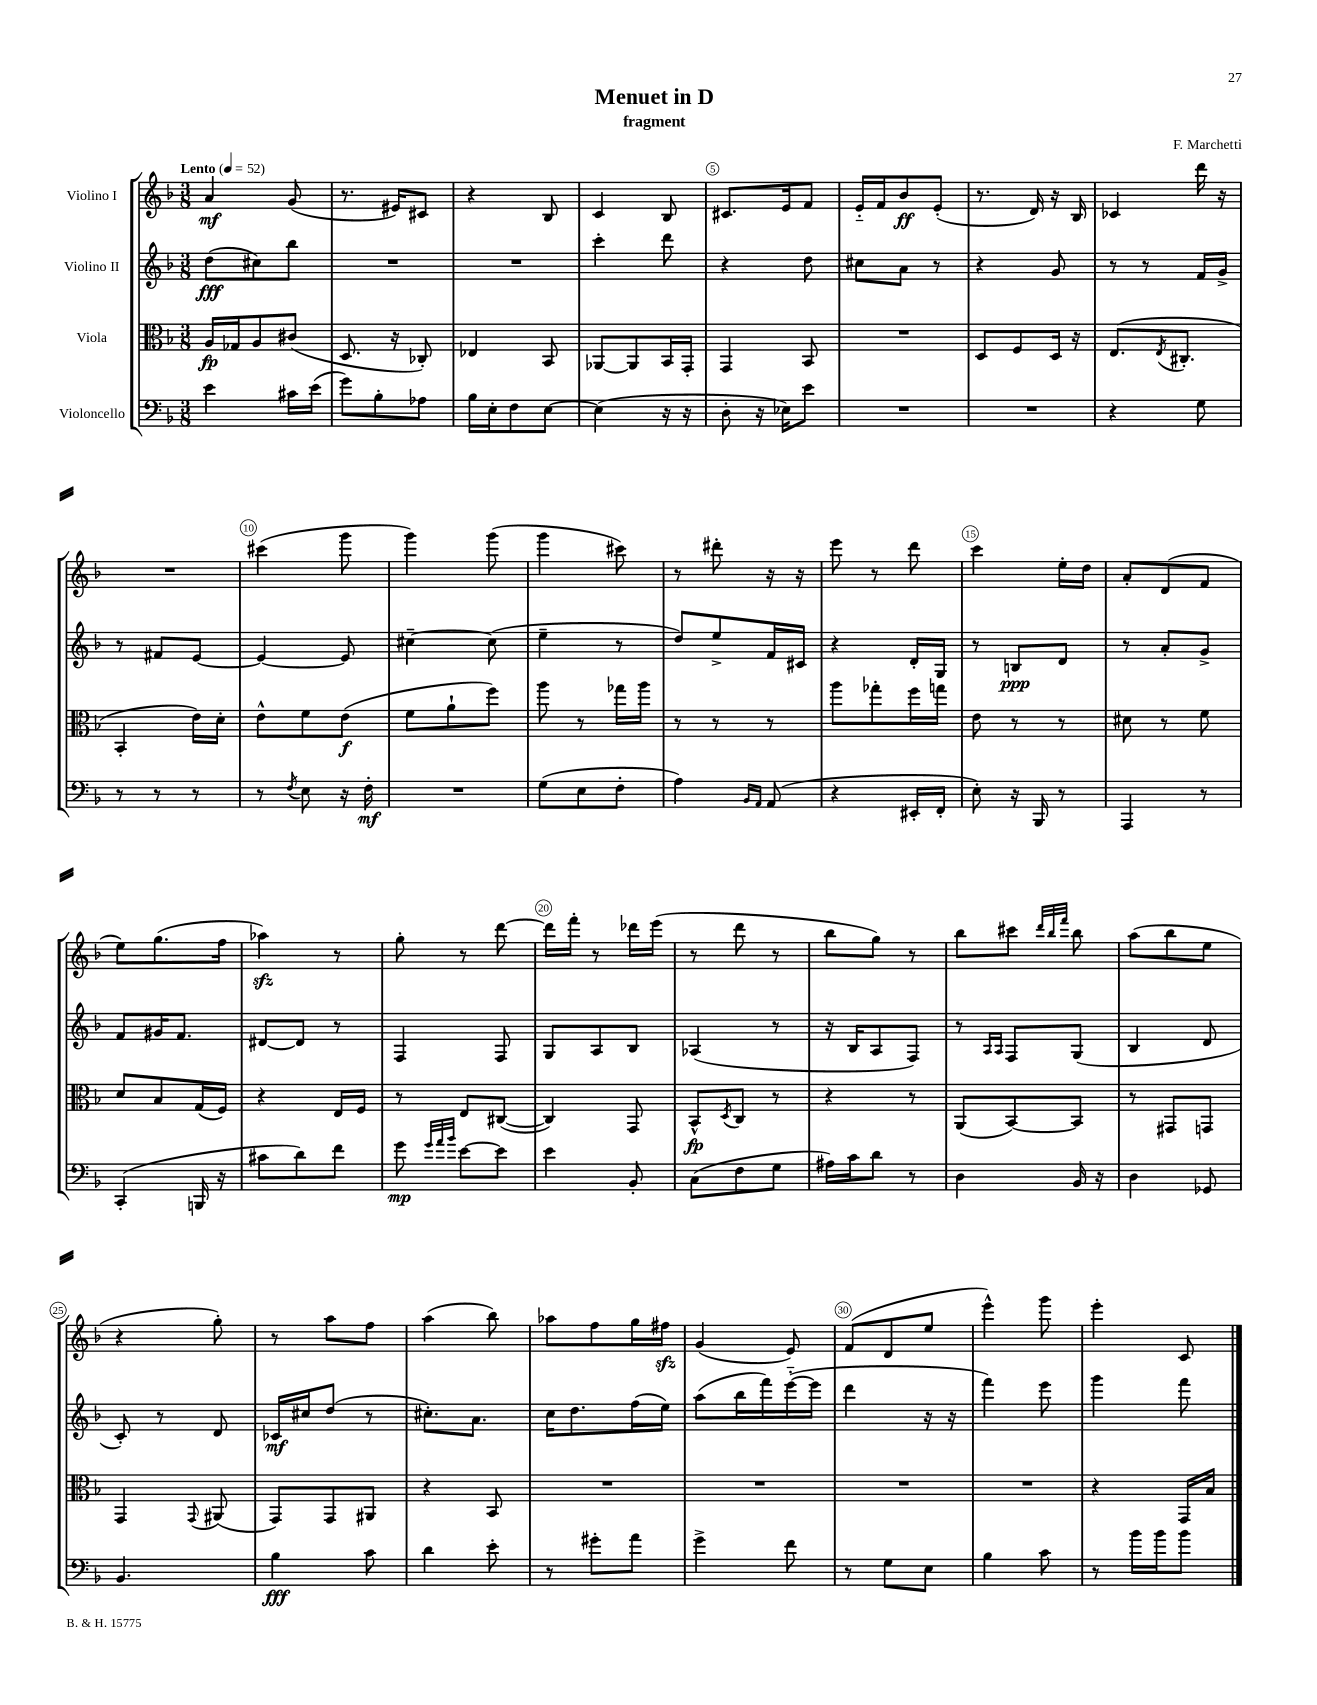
\header { title = "Menuet in D" composer = "F. Marchetti" subtitle = "fragment" }
<<
\new StaffGroup <<
\new Staff = "s0" \with { instrumentName = "Violino I" } {
    \clef treble \key f \major \numericTimeSignature \time 3/8 \tempo "Lento" 4 = 52
    a'4\mf g'8( |
    r8. eis'16) cis'8 |
    r4 bes8 |
    c'4 bes8 |
    cis'8. e'16 f'8 |
    e'16-_ f'16 bes'8\ff e'8-.( |
    r8. d'16) r16 bes16 |
    ces'4 d'''16 r16 |
    R4. |
    cis'''4( g'''8 |
    g'''4) g'''8( |
    g'''4 cis'''8) |
    r8 dis'''8-. r16 r16 |
    e'''8 r8 d'''8 |
    c'''4 e''16-. d''16 |
    a'8-. d'8( f'8 |
    e''8) g''8.( f''16 |
    aes''4\sfz) r8 |
    g''8-. r8 d'''8~ |
    d'''16 f'''16-. r8 des'''16 e'''16( |
    r8 d'''8 r8 |
    bes''8 g''8) r8 |
    bes''8 cis'''8 \grace { d'''32 bes''32 f'''32 } bes''8 |
    a''8( bes''8 e''8 |
    r4 g''8-.) |
    r8 a''8 f''8 |
    a''4( bes''8) |
    aes''8 f''8 g''16 fis''16\sfz |
    g'4( e'8) |
    f'8( d'8 e''8 |
    e'''4-^) g'''8 |
    e'''4-. c'8 \bar "|." |
}
\new Staff = "s1" \with { instrumentName = "Violino II" } {
    \clef treble \key f \major \numericTimeSignature \time 3/8
    d''8\fff( cis''8) bes''8 |
    R4. |
    R4. |
    c'''4-. d'''8 |
    r4 d''8 |
    cis''8 a'8 r8 |
    r4 g'8 |
    r8 r8 f'16 g'16-> |
    r8 fis'8 e'8~ |
    e'4~ e'8 |
    cis''4~-- cis''8( |
    e''4-- r8 |
    d''8) e''8-> f'16 cis'16 |
    r4 d'16-. g16 |
    r8 b8\ppp d'8 |
    r8 a'8-. g'8-> |
    f'8 gis'16 f'8. |
    dis'8~ dis'8 r8 |
    f4 f8 |
    g8 a8 bes8 |
    aes4( r8 |
    r16 bes16 a8 f8) |
    r8 \grace { a16 a16 } f8 g8( |
    bes4 d'8 |
    c'8-.) r8 d'8 |
    ces'16\mf cis''16 d''8( r8 |
    cis''8.-.) a'8. |
    c''16 d''8. f''16( e''16) |
    a''8( bes''16 f'''16) e'''16~-_( e'''16 |
    d'''4 r16 r16 |
    f'''4) e'''8 |
    g'''4 f'''8 \bar "|." |
}
\new Staff = "s2" \with { instrumentName = "Viola" } {
    \clef alto \key f \major \numericTimeSignature \time 3/8
    a16\fp ges16 a8 cis'8( |
    d8. r16 ces8-.) |
    ees4 bes,8 |
    aes,8~ aes,8 bes,16 g,16-. |
    g,4 bes,8 |
    R4. |
    d8 f8 d16 r16 |
    e8.( \acciaccatura { e8 } cis8.-. |
    bes,4-. e'16) d'16-. |
    e'8-^ f'8 e'8\f( |
    f'8 a'8-! f''8) |
    a''8 r8 ges''16 a''16 |
    r8 r8 r8 |
    a''8 ges''8-. f''16 g''16 |
    e'8 r8 r8 |
    dis'8 r8 f'8 |
    d'8 bes8 g16( f16) |
    r4 e16 f16 |
    r8 e8 cis8~( |
    cis4) g,8 |
    bes,8-^\fp \acciaccatura { d8 } c8 r8 |
    r4 r8 |
    a,8( bes,8~) bes,8 |
    r8 gis,8 g,8 |
    g,4 \appoggiatura { g,8 } ais,8( |
    g,8) g,8 ais,8 |
    r4 bes,8 |
    R4. |
    R4. |
    R4. |
    R4. |
    r4 g,16 bes16 \bar "|." |
}
\new Staff = "s3" \with { instrumentName = "Violoncello" } {
    \clef bass \key f \major \numericTimeSignature \time 3/8
    e'4 cis'16 e'16( |
    g'8) bes8-. aes8 |
    bes16 e16-. f8 e8~ |
    e4( r16 r16 |
    d8-. r16 ees16) e'8 |
    R4. |
    R4. |
    r4 g8 |
    r8 r8 r8 |
    r8 \acciaccatura { f8 } e8 r16 f16-.\mf |
    R4. |
    g8( e8 f8-. |
    a4) \grace { bes,16 a,16 } a,8( |
    r4 eis,16-. f,16-. |
    e8-.) r16 bes,,16 r8 |
    a,,4 r8 |
    c,4-.( b,,16 r16 |
    cis'8 d'8) f'8 |
    g'8\mp \grace { g'32 a'32 bes'32 } e'8~ e'8 |
    e'4 bes,8-. |
    c8( f8 g8 |
    ais16) c'16 d'8 r8 |
    d4 bes,16 r16 |
    d4 ges,8 |
    bes,4. |
    bes4\fff c'8 |
    d'4 e'8-. |
    r8 gis'8-. a'8 |
    g'4-> f'8 |
    r8 g8 e8 |
    bes4 c'8 |
    r8 bes'16 bes'16 bes'8 \bar "|." |
}
>>
>>
\layout { \context { \Score \override BarNumber.break-visibility = ##(#f #t #t) barNumberVisibility = #(every-nth-bar-number-visible 5) \override BarNumber.stencil = #(make-stencil-circler 0.1 0.3 ly:text-interface::print) } }
